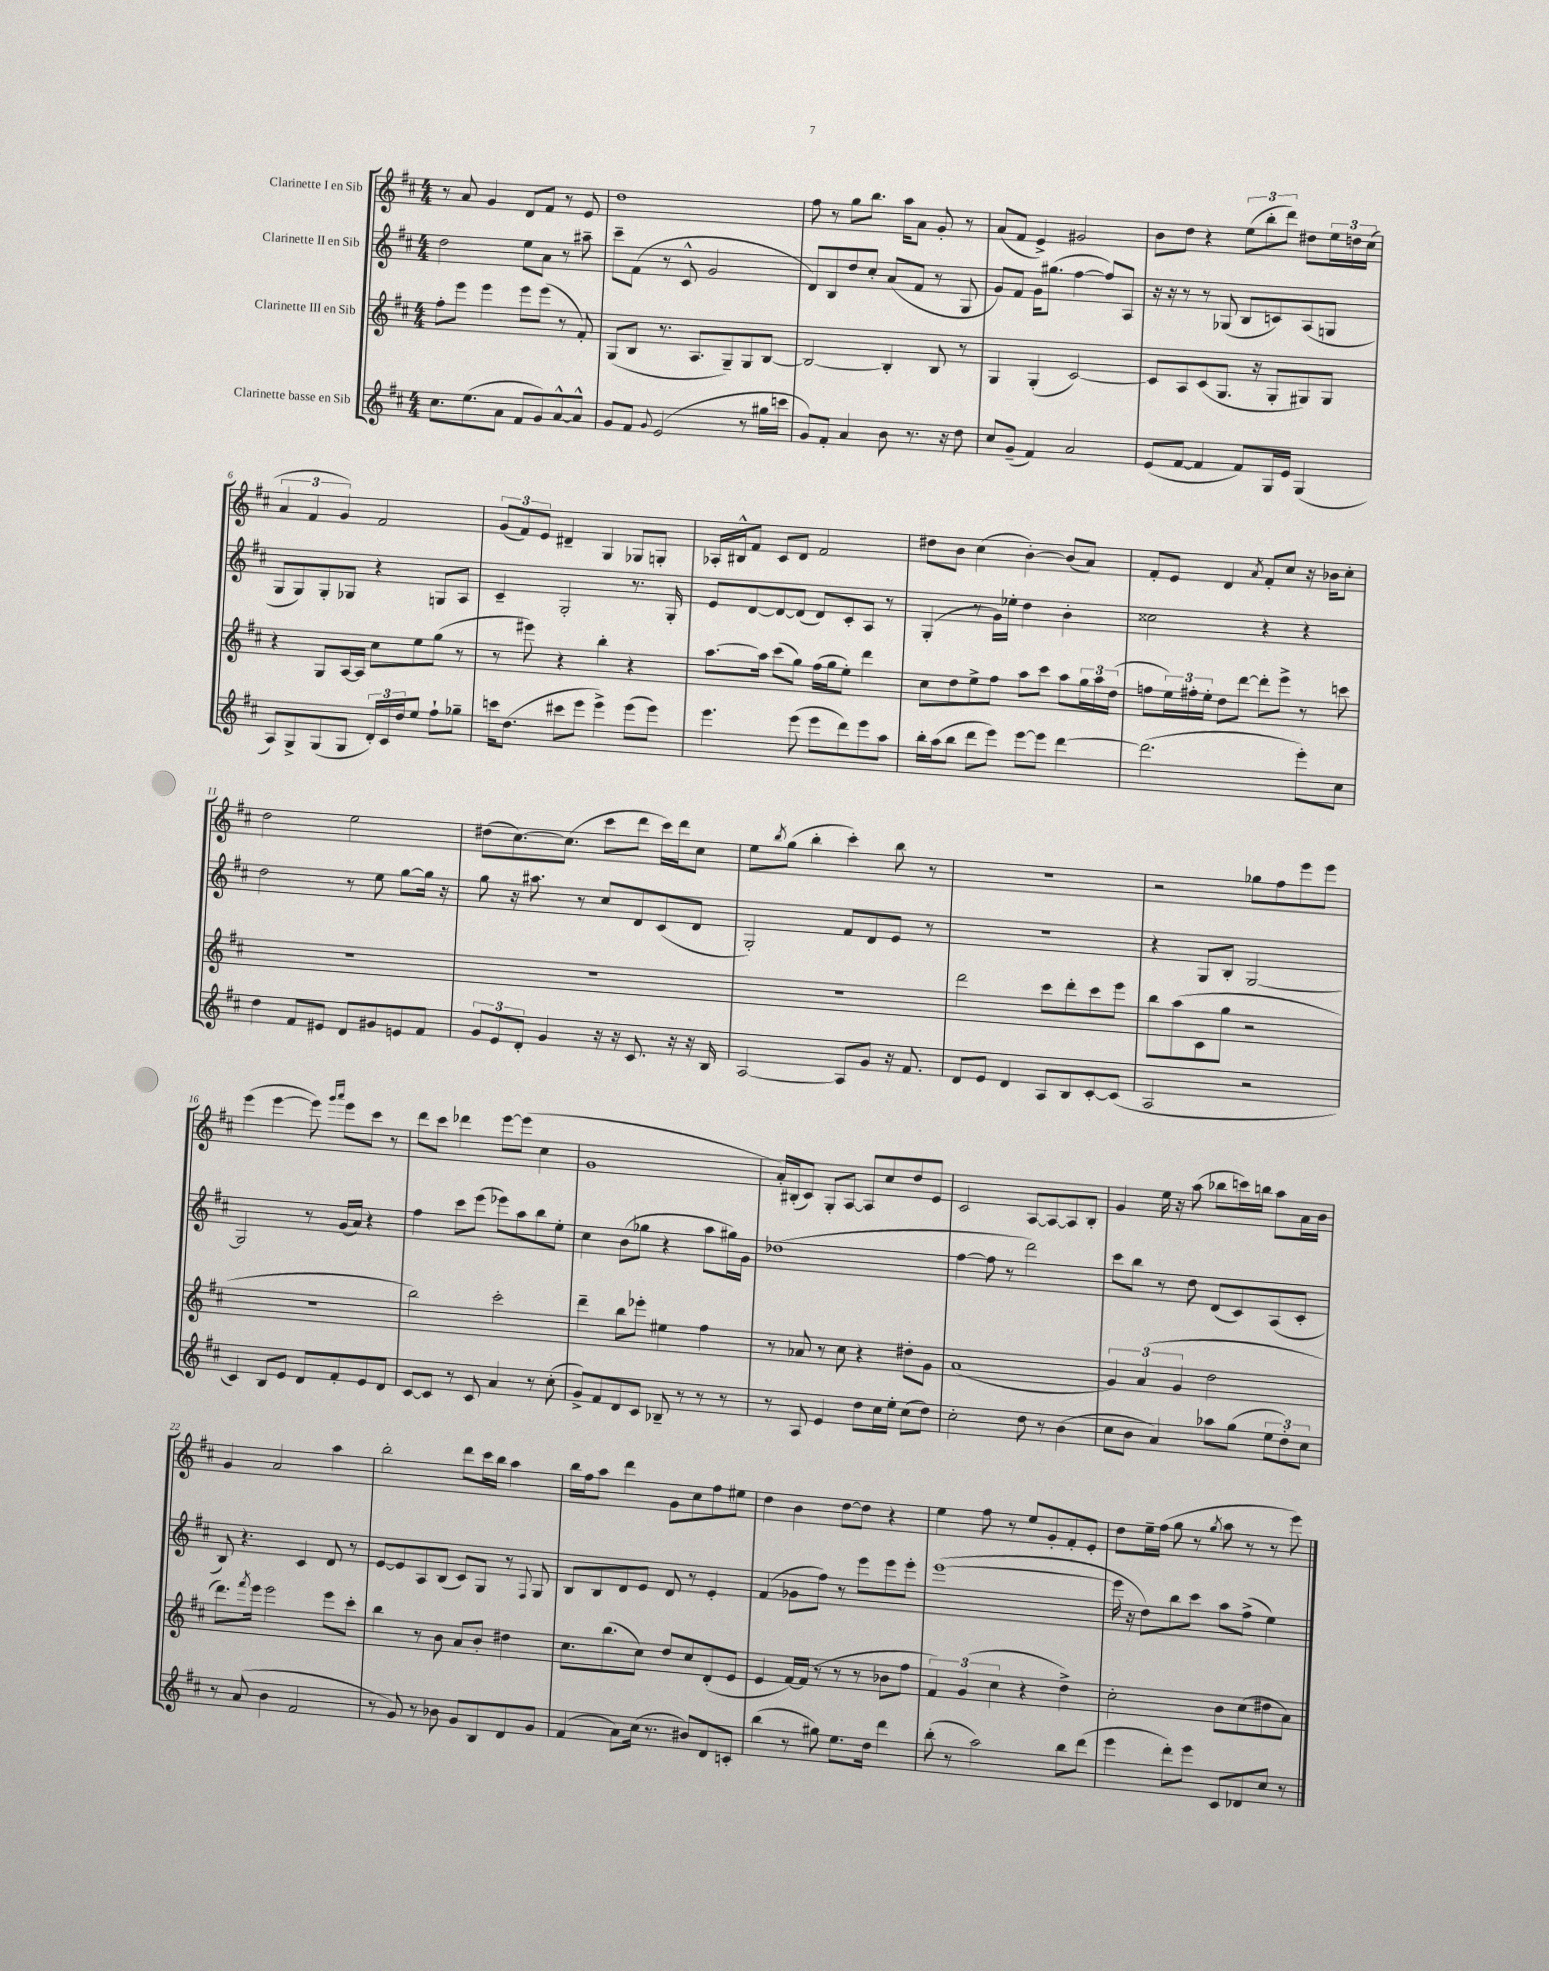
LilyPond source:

<<
\new StaffGroup <<
\new Staff = "s0" \with { instrumentName = "Clarinette I en Sib" } {
    \clef treble \key d \major \numericTimeSignature \time 4/4
    r8 a'8 g'4 d'8 fis'8 r8 e'8 |
    d''1 |
    fis''8 r8 g''8 b''8. a''16 a'8 g'8-. r8 |
    a'8( fis'8 e'4->) gis'2 |
    b'8 d''8 r4 \tuplet 3/2 { e''8( b''8-. d'''8) } dis''8 \tuplet 3/2 { e''16 d''16 cis''16( } |
    \tuplet 3/2 { a'4 fis'4 g'4) } fis'2 |
    \tuplet 3/2 { g'8( fis'8) e'8 } dis'4-- g4 ges8 g8-. |
    aes16-. bis16-^ fis'8 cis'8 d'8 fis'2 |
    dis''8 b'8 cis''4( b'4~-.) b'8( a'8) |
    fis'8-. e'8 d'4 \acciaccatura { a'8 } fis'8-. cis''8 r16 bes'16 cis''8-. |
    d''2 e''2 |
    dis''8( cis''8.~) cis''8.( cis'''8 d'''8 cis'''16) d'''16 cis''8 |
    e''8 \acciaccatura { b''8 } g''8( b''4-. cis'''4-.) b''8 r8 |
    R1 |
    r2 ges''8 fis''8 e'''8 e'''8 |
    e'''4( e'''4~ e'''8) \grace { g'''16 a'''16 } e'''8 cis'''8 r8 |
    d'''8 cis'''8 des'''4 e'''8~ e'''8( cis''4 |
    g'1 |
    a'16-.) bis16-.( cis'8) g8-. a8~ a8 cis''8 d''8 e'8 |
    cis'2 a8~ a8~ a8 b8-. |
    g'4 e''16 r16 a''8( bes''8 c'''16) b''16 a''8 a'16 b'16 |
    g'4 a'2 a''4 |
    b''2-. d'''8 cis'''16 b''16 a''4 |
    b''16 fis''16 a''8 d'''4 g'8 cis''8 fis''8 eis''8 |
    d''4 b'4 d''8~ d''8 r4 |
    e''4 fis''8 r8 e''8 g'8-. fis'8-. e'8-. |
    d''8 e''16-- fis''16( g''8 r8 \acciaccatura { g''8 } a''8 r8 r8 e'''8) \bar "|." |
}
\new Staff = "s1" \with { instrumentName = "Clarinette II en Sib" } {
    \clef treble \key d \major \numericTimeSignature \time 4/4
    d''2 e''8 a'8 r8 ais''8-- |
    cis'''8-- fis'8( r8 cis'8-^ g'2 |
    d'8) b8 d''8 cis''8-. a'8( fis'8 r8 g8 |
    g'8) fis'8 g'16 gis''8.( fis''4~ fis''8) a8 |
    r16 r16 r8 r8 ges8( b8 c'8) a8( g8 |
    g8 g8) g8-. ges8 r4 g8 a8 |
    cis'4-- g2-. r8. g16-. |
    e'8 d'8~ d'8~ d'8( d'8) cis'8-. a8 r8 |
    g4-.( r8 g'16) ees''16-. d''4 b'4-. |
    cisis''2 r4 r4 |
    d''2 r8 e''8 g''8~ g''16 r16 |
    g''8 r16 ais''8. r8 cis''8 d'8 cis'8( d'8 |
    g2-.) fis'8 d'8 e'8 r8 |
    r1 |
    r4 g8 b8-. g2~ |
    g2 r8 g'16( a'16) r4 |
    fis''4 cis'''8 e'''8( ees'''8) a''8 b''8 e''8-. |
    cis''4 b'8( ges''8 r4 a''8 gis''16) g'16 |
    des''1( |
    fis''4~ fis''8 r8 d'''2) |
    cis'''8 b''8 r8 d''8 d'8( cis'8) a8( cis'8-. |
    b8) r4. cis'4 d'8 r8 |
    e'8~ e'8 a8 b8( cis'8) g8 r8 \appoggiatura { fis8 } g8 |
    b8 b8 d'8 e'8 d'8 r8 e'4-. |
    fis'4( ges'8 fis''8) r8 e'''8 e'''8 e'''8-. |
    e'''1~( |
    e'''16 r16 d''8) b''8 cis'''8 a''8 fis''8->( e''4) \bar "|." |
}
\new Staff = "s2" \with { instrumentName = "Clarinette III en Sib" } {
    \clef treble \key d \major \numericTimeSignature \time 4/4
    fis''8-. e'''8 e'''4 e'''8 e'''8( r8 fis'8-.) |
    g8( b8 r8. a8. g8--) g8 b8~ |
    b2~ b4-. b8 r8 |
    g4 g4-.( cis'2~) |
    cis'8 a8 cis'8( g8. r16 g8-. gis8) gis8 |
    r4 g8 a16~ a16 cis''8 e''8 g''8( r8 |
    r8 eis'''8) r4 b''4-. r4 |
    a''8.~ a''16 cis'''8( g''8) fis''16( g''16 e''8-.) d'''4 |
    cis''8 d''8 e''8-> fis''8 a''8 cis'''8 a''8 \tuplet 3/2 { g''16 a''16 d''16( } |
    f''8 \tuplet 3/2 { e''16) fis''16-. e''16-. } d''8 d'''8~ d'''8-. e'''8-> r8 c'''8 |
    R1 |
    R1 |
    R1 |
    d'''2 cis'''8 d'''8-. cis'''8 e'''8 |
    b''8 a''8( cis'8 g''8 r2 |
    R1 |
    b''2) cis'''2-. |
    d'''4-- b''8 ees'''8-. eis''4 fis''4 |
    r8 aes'8 r8 cis''8 r4 dis''8-. g'8 |
    a'1( |
    \tuplet 3/2 { g'4) a'4( g'4 } d''2 |
    d'''8.) \acciaccatura { fis'''8 } e'''16 e'''2 e'''8 cis'''8-. |
    b''4 r8 b'8 a'8 b'8-. dis''4 |
    cis''8. b''8.( cis''8) d''8 cis''8 d'8-.( e'8 |
    e'4 fis'16~) fis'16( r8 r8 r8 bes'8 fis''8 |
    \tuplet 3/2 { fis'4) g'4( cis''4 } r4 d''4->) |
    cis''2-. b'8 cis''8( dis''8 a'8) \bar "|." |
}
\new Staff = "s3" \with { instrumentName = "Clarinette basse en Sib" } {
    \clef treble \key d \major \numericTimeSignature \time 4/4
    cis''8. e''8.( a'8 fis'8 g'8) a'8~-^ a'8-^ |
    g'8 fis'8 \appoggiatura { g'8 } e'2( r8 gis''16 c'''16 |
    g'8) fis'8-. a'4 b'8 r8. r16 d''8 |
    cis''8 g'8--( fis'4) a'2 |
    e'8( fis'8~ fis'4 fis'8) g16 e'16 g4( |
    a8) g8-> g8( g8 \tuplet 3/2 { d'16-.) cis'16 d''16 } e''8 fis''8-! ges''8-- |
    c'''16 d''8.( cis'''8 e'''8 e'''4->) e'''8( e'''8) |
    e'''4. e'''8( e'''8 d'''8) e'''8 a''8 |
    b''16-. a''16( b''8 d'''8 e'''8) e'''8~ e'''8 d'''4~ |
    d'''2.( e'''8-.) cis''8 |
    d''4 fis'8 eis'8 d'8 gis'8 e'8 fis'8 |
    \tuplet 3/2 { g'8 e'8 d'8-. } g'4 r16 r16 cis'8. r16 r16 b16 |
    a2~ a8 g'8 r16 fis'8. |
    d'8 e'8 d'4 a8 b8 cis'8~-. cis'8( |
    a2 r2 |
    cis'4) b8 e'8 d'8 fis'8-. e'8 d'8 |
    cis'8~ cis'8 r8 cis'8 a'4 r8 cis''8-.( |
    g'8->) fis'8 d'8 cis'8 bes8-- r8 r8 r8 |
    r8 a8 e'4 d''8 cis''16 e''16-. cis''8( d''8) |
    cis''2-. d''8 r8 b'4( |
    cis''8 b'8 a'4) aes''8 g''8( \tuplet 3/2 { e''8 d''8-.) cis''8 } |
    r8 a'8( b'4 fis'2 |
    r8 g'8) r8 bes'8 g'8 b8 d'8 g'8 |
    fis'4( a'8) cis''16( r8. bis'8) d'8 c'8-. |
    b''4( r8 gis''8) e''8. d''16 d'''4 |
    b''8-.( r8 a''2) b''8 d'''8( |
    e'''4 d'''8-.) e'''8 cis'8 des'8 cis''8 r8 \bar "|." |
}
>>
>>
